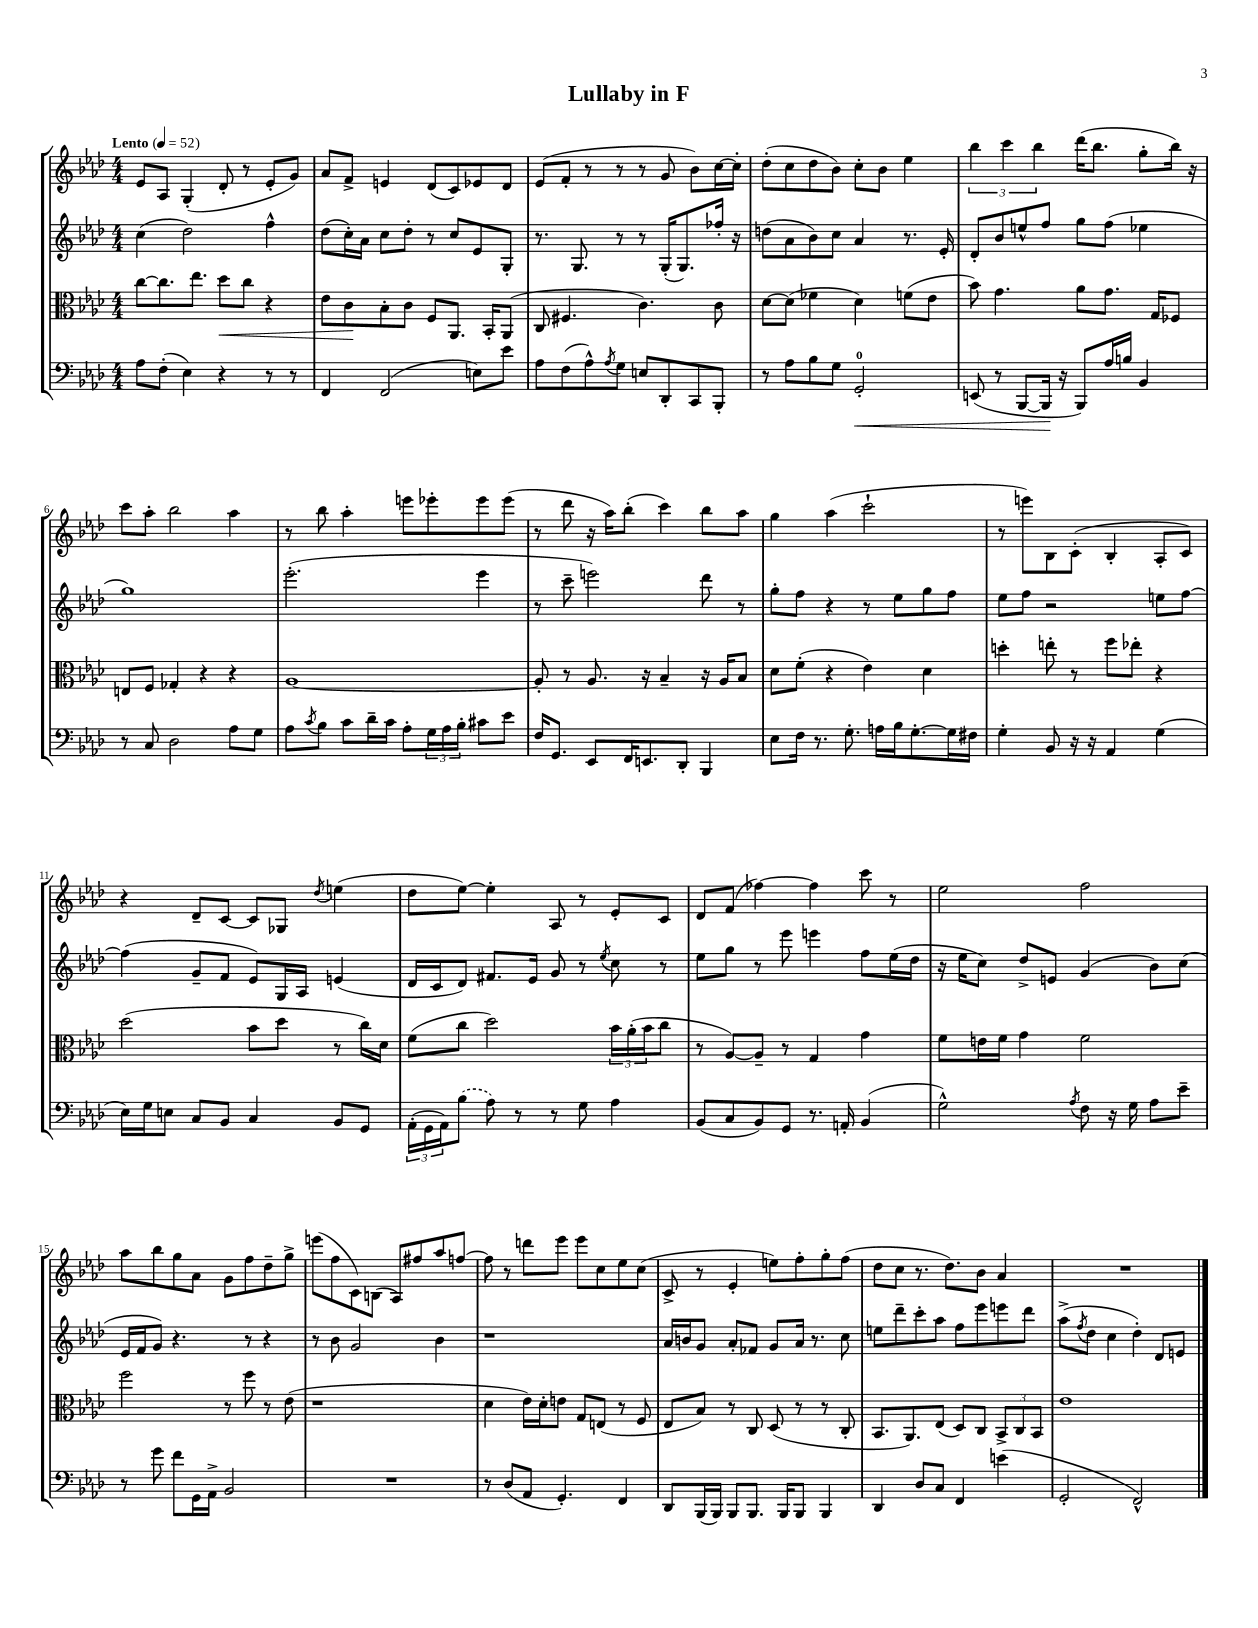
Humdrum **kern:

**kern	**kern	**kern	**kern
*staff4	*staff3	*staff2	*staff1
*clefF4	*clefC3	*clefG2	*clefG2
*k[b-e-a-d-]	*k[b-e-a-d-]	*k[b-e-a-d-]	*k[b-e-a-d-]
*M4/4	*M4/4	*M4/4	*M4/4
*MM52	*MM52	*MM52	*MM52
8A-	[8cc	(4cc	8e-
(8F'	8.cc]	.	8A-
4E-)	.	2dd-)	(4G'
.	8.ee-	.	.
4r	8dd-	.	8d-'
.	8cc	.	8r
8r	4r	4ff^^	8e-'
8r	.	.	8g)
=	=	=	=
4FF	8e-	(8dd-	8a-
.	8c	16cc')	8f^
.	.	16a-	.
(2FF	8B-'	8cc	4e
.	8c	8dd-'	.
.	8F	8r	(8d-
.	8.AA-	8cc	8c)
8E)	.	8e-	8e-
.	16BB-'	.	.
8e-	(8AA-	8G'	8d-
=	=	=	=
8A-	8C	8.r	(8e-
(8F	4.F#	.	8f'
.	.	8.G	.
8A-^^)	.	.	8r
8qA-	.	.	.
8G	.	8r	8r
8E	4.c)	8r	8r
8DD-'	.	(16G'	8g
.	.	8.G)	.
8CC	.	.	8b-)
8BBB-'	8c	16ff-'	[16cc
.	.	16r	16cc']
=	=	=	=
8r	[8d-	(8dd	(8dd-'
8A-	(8d-]	8a-	8cc
8B-	4f-	8b-)	8dd-
8G	.	8cc	8b-)
2GG'	4d-)	4a-	8cc'
.	.	.	8b-
.	(8f	8.r	4ee-
.	8e-	.	.
.	.	16e-'	.
=	=	=	=
(8EE	8b-)	8d-'	6bb-
8r	4.g	8b-	.
.	.	.	6ccc
[8BBB-	.	8ee^^	.
.	.	.	6bb-
16BBB-]	.	8ff	.
16r	.	.	.
8BBB-)	8a-	8gg	(16ddd-
.	.	.	8.bb-
16A-	8.g	(8ff	.
16B	.	.	.
4BB-	.	4ee-	8gg'
.	16G	.	.
.	8F-	.	16bb-)
.	.	.	16r
=	=	=	=
8r	8E	1gg)	8ccc
8C	8F	.	8aa-'
2D-	4G-'	.	2bb-
.	4r	.	.
8A-	4r	.	4aa-
8G	.	.	.
=	=	=	=
8A-	[1A-	(2.eee-'	8r
8qc	.	.	.
8B-	.	.	8bb-
8c	.	.	4aa-'
16d-~	.	.	.
16c	.	.	.
8A-'	.	.	8eee
24G	.	.	8eee-'
24A-	.	.	.
24B-'	.	.	.
8c#	.	4eee-	8eee-
8e-	.	.	(8eee-
=	=	=	=
16F	8A-']	8r	8r
8.GG	.	.	.
.	8r	8ccc~	8ddd-
8EE-	8.A-	2eee)	16r
.	.	.	16aa-)
16FF	.	.	(8bb-'
8.EE	16r	.	.
.	4B-~	.	4ccc)
8DD-'	.	.	.
4BBB-	16r	8ddd-	8bb-
.	16A-	.	.
.	8B-	8r	8aa-
=	=	=	=
8E-	8d-	8gg'	4gg
16F	(8f'	8ff	.
8.r	.	.	.
.	4r	4r	(4aa-
8.G'	.	.	.
.	4e-)	8r	2ccc`
16A	.	.	.
16B-	.	8ee-	.
[8.G'	.	.	.
.	4d-	8gg	.
16G]	.	8ff	.
16F#	.	.	.
=	=	=	=
4G'	4dd'	8ee-	8r
.	.	8ff	8eee)
8BB-	8ee'	2r	8B-
16r	8r	.	(8c'
16r	.	.	.
4AA-	8ff	.	4B-'
.	8ee-'	.	.
(4G	4r	8ee	8A-'
.	.	[8ff	8c)
=	=	=	=
16E-)	(2dd-	(4ff]	4r
16G	.	.	.
8E	.	.	.
8C	.	8g~	8d-~
8BB-	.	8f	[8c
4C	8b-	8e-)	8c]
.	8dd-	16G	8G-
.	.	16A-	.
.	.	.	8qdd-
8BB-	8r	(4e	(4ee
8GG	16cc)	.	.
.	16d-	.	.
=	=	=	=
(24AA-'	(8f	16d-	8dd-
24GG	.	.	.
.	.	16c	.
24AA-)	.	.	.
(8B-	8cc	8d-)	[8ee-)
8A-)	2dd-)	8.f#	4ee-']
8r	.	.	.
.	.	16e-	.
8r	.	8g	8A-
8G	.	8r	8r
.	.	8qee-	.
4A-	24b-	8cc	8e-'
.	(24a-'	.	.
.	24b-	.	.
.	8cc	8r	8c
=	=	=	=
(8BB-	8r	8ee-	8d-
8C	[8A-)	8gg	(8f
8BB-)	8A-~]	8r	[4ff-)
8GG	8r	8eee-	.
8.r	4G	4eee	4ff-]
16AA'	.	.	.
(4BB-	4g	8ff	8ccc
.	.	(16ee-	8r
.	.	16dd-	.
=	=	=	=
2G^^)	8f	16r	2ee-
.	.	16ee-	.
.	16e	8cc)	.
.	16f	.	.
.	4g	8dd-^	.
.	.	8e	.
8qA-	.	.	.
8F	2f	(4g	2ff
16r	.	.	.
16G	.	.	.
8A-	.	8b-)	.
8e-~	.	(8cc	.
=	=	=	=
8r	2ff	16e-	8aa-
.	.	16f	.
8g	.	8g)	8bb-
8f	.	4.r	8gg
16GG	.	.	8a-
16AA-^	.	.	.
2BB-	8r	.	8g
.	8ff	8r	8ff
.	8r	4r	8dd-~
.	(8e-	.	8gg^
=	=	=	=
1r	1r	8r	(8eee
.	.	8b-	8ff
.	.	2g	8c)
.	.	.	(8B
.	.	.	8A-)
.	.	.	8ff#
.	.	4b-	8aa-
.	.	.	[8ff
=	=	=	=
8r	4d-	1r	8ff]
(8D-	.	.	8r
8AA-	16e-)	.	8ddd
.	16d-'	.	.
4.GG')	8e	.	8eee-
.	8G	.	8eee-
.	(8E	.	8cc
4FF	8r	.	8ee-
.	8F	.	(8cc
=	=	=	=
8DD-	8E-	16a-	8c^
.	.	16b	.
(16BBB-	8B-)	8g	8r
16BBB-)	.	.	.
8BBB-	8r	8a-'	4e-'
8.BBB-	8C	8f-	.
.	(8D-	8g	8ee)
16BBB-	.	.	.
8BBB-	8r	16a-	8ff'
.	.	8.r	.
4BBB-	8r	.	8gg'
.	8C'	8cc	(8ff
=	=	=	=
4DD-	8.BB-	8ee	8dd-
.	.	8ddd-~	8cc
.	8.AA-)	.	.
8D-	.	8ccc'	8.r
8C	(8E-	8aa-	.
.	.	.	8.dd-)
4FF	8D-)	8ff	.
.	8C	8eee-	8b-
(4e	12BB-^	8eee	4a-
.	12C	.	.
.	.	8ddd-	.
.	12BB-	.	.
=	=	=	=
2GG'	1e-	(8aa-^	1r
.	.	8qff	.
.	.	8dd-	.
.	.	4cc	.
2FF^^)	.	4dd-')	.
.	.	8d-	.
.	.	8e	.
==	==	==	==
*-	*-	*-	*-
